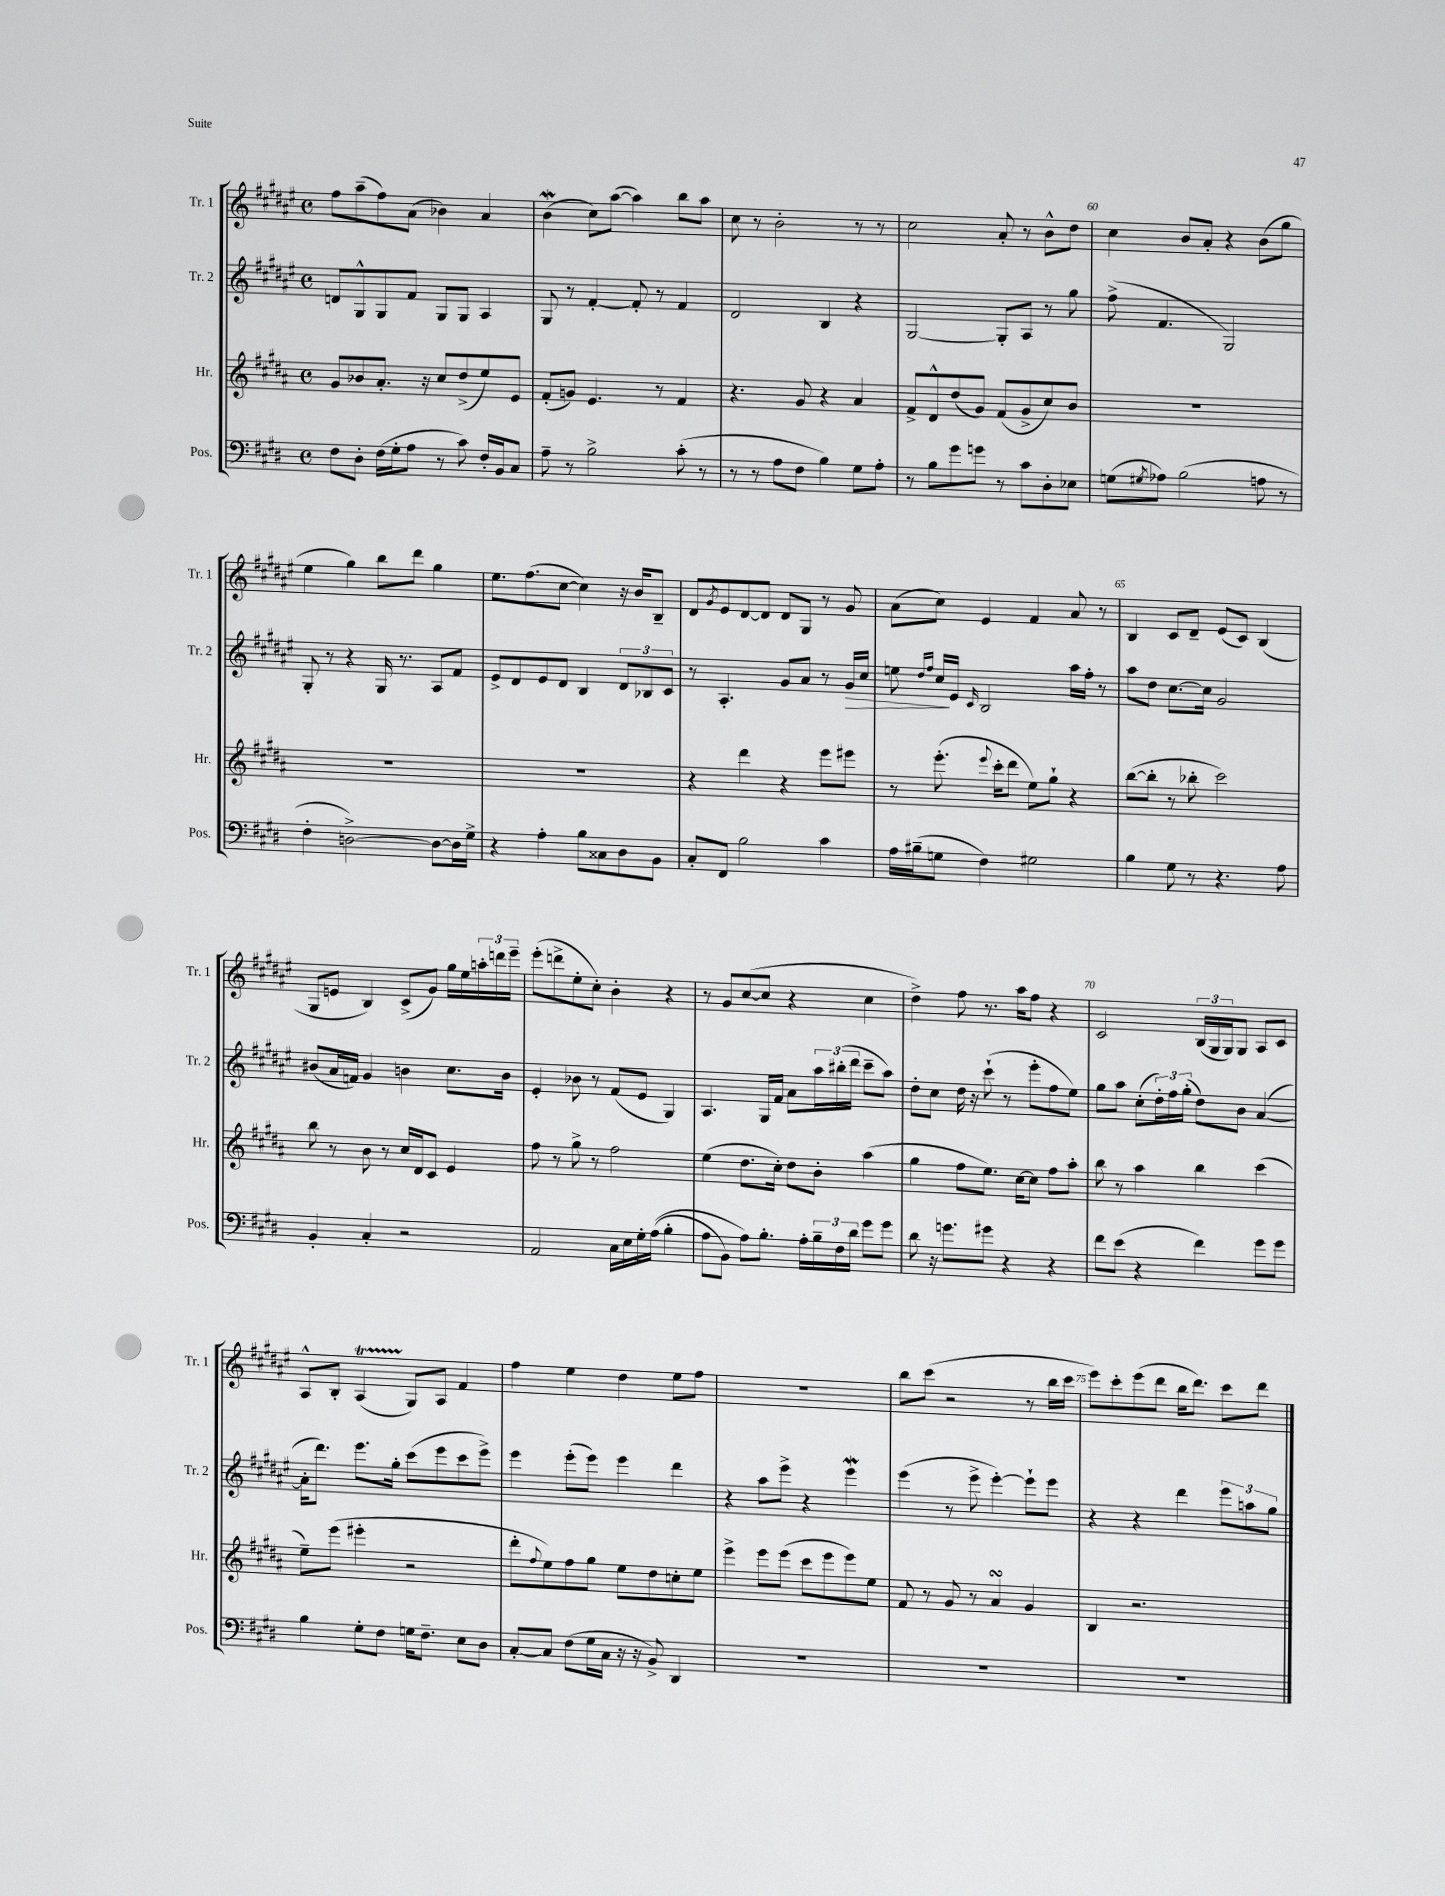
<<
\new StaffGroup <<
\new Staff = "s0" \with { instrumentName = "Tr. 1" shortInstrumentName = "Tr. 1" } {
    \clef treble \key fis \major \defaultTimeSignature \time 4/4
    fis''8 ais''8--( fis''8) ais'8( bes'4) ais'4 |
    b'4\mordent( cis''8) ais''8~( ais''4) b''8 ais''8 |
    cis''8 r8 b'2-. r8 r8 |
    cis''2 ais'8-. r8 b'8-^ dis''8 |
    cis''4 b'8 ais'8-. r4 b'8( gis''8 |
    eis''4 gis''4) b''8 dis'''8 gis''4 |
    eis''8. fis''8.( cis''8~ cis''4) r16 b'16 b8-- |
    dis'8 \acciaccatura { gis'8 } eis'8 dis'8~ dis'8 dis'8 gis8 r8 gis'8 |
    ais'8( cis''8) eis'4 fis'4 ais'8 r8 |
    b4 cis'8 dis'8-- eis'8( cis'8) b4( |
    gis8 e'8 b4) cis'8->( gis'8) gis''16 eis''16 \tuplet 3/2 { a''16-. d'''16 eis'''16-- } |
    eis'''8-.( d'''8-> eis''8-. cis''8-.) b'4-. r4 |
    r8 gis'8 cis''8~( cis''8 r4 cis''4 |
    dis''4->) fis''8 r8. ais''16 fis''8 r4 |
    cis'2 \tuplet 3/2 { b16( gis16 gis16) } gis8 ais8 cis'8 |
    ais8-^ b8-. ais4\startTrillSpan( gis8\stopTrillSpan) ais8 fis'4 |
    fis''4 eis''4 dis''4 eis''8 fis''8 |
    R1 |
    b''8 cis'''8( r2 r8 b''16 cis'''16 |
    eis'''8) cis'''8-. eis'''8( dis'''8 b''16 dis'''8.) cis'''8 dis'''8 \bar "|." |
}
\new Staff = "s1" \with { instrumentName = "Tr. 2" shortInstrumentName = "Tr. 2" } {
    \clef treble \key fis \major \defaultTimeSignature \time 4/4
    d'8 gis8-^ gis8 fis'8 gis8 gis8 ais4 |
    gis8 r8 fis'4~-. fis'8-. r8 fis'4 |
    dis'2 b4 r4 |
    gis2~ gis8-. ais8 r8 gis''8 |
    fis''8->( fis'4. gis2) |
    gis8-. r8 r4 gis16 r8. ais8 fis'8 |
    eis'8-> dis'8 eis'8 dis'8 b4 \tuplet 3/2 { dis'8 bes8 cis'8 } |
    r8 ais4.-. gis'8 ais'8 r8 gis'16\> cis''16 |
    e''8 \grace { dis''16 fis''16 } cis''16\! eis'16 \grace { cis'16 } b2 ais''16 fis''16-. r8 |
    ais''8 dis''8 cis''8.~ cis''16 gis'2 |
    bis'8( ais'16 f'16) gis'4 b'4 cis''8. b'16 |
    eis'4-. bes'8 r8 fis'8( eis'8 gis4) |
    ais4. gis16 fis'16 ais'8 \tuplet 3/2 { ais''16 bis''16-.( dis'''16 } cis'''8-- ais''8) |
    dis''8-. cis''8 dis''16 r16 cis'''8-!( r8 eis'''8-. fis''8 eis''8) |
    gis''8 ais''8 cis''8-.( \tuplet 3/2 { dis''16-.) fis''16 gis''16-.( } dis''8) b'8 ais'4~( |
    ais'16-. dis'''8.) eis'''8. gis''16-. cis'''8( eis'''8 cis'''8 eis'''8->) |
    eis'''4 eis'''8-.( eis'''8) eis'''4 dis'''4 |
    r4 ais''8 eis'''8-> r4 eis'''4\mordent |
    eis'''4( r8 eis'''8-> eis'''4~-.) eis'''8-! eis'''8 |
    r4 r4 dis'''4 \tuplet 3/2 { eis'''8 a''8 gis''8 } \bar "|." |
}
\new Staff = "s2" \with { instrumentName = "Hr." shortInstrumentName = "Hr." } {
    \clef treble \key b \major \defaultTimeSignature \time 4/4
    gis'8 bes'8 ais'8.-. r16 cis''8 dis''8->( e''8) e'8 |
    fis'8-.( g'8) e'4. r8 fis'4 |
    r4. gis'8 r4 ais'4 |
    fis'8-> dis'8-^ dis''8( gis'8) fis'8( gis'8-> cis''8) b'8 |
    R1 |
    R1 |
    R1 |
    r4 dis'''4 r4 e'''8 eis'''8 |
    r8 e'''8.-.( \appoggiatura { e'''8 } cis'''16-. dis'''8 e''8) gis''8-! r4 |
    b''8~( b''8-. r8 bes''8-. cis'''2) |
    b''8 r8 b'8 r8 cis''16 dis'16 cis'8 e'4 |
    fis''8 r8 gis''8-> r8 fis''2 |
    e''4( dis''8. cis''16-.) dis''8 b'8-. ais''4( |
    gis''4 fis''8 e''8.) cis''16~ cis''8 fis''8 ais''8-. |
    b''8 r8 ais''4 b''4 cis'''4( |
    e''8--) e'''8( eis'''4-. r2 |
    dis'''8-. \appoggiatura { fis''8 } e''8) fis''8 gis''8 e''8 dis''8 c''8-. e''8 |
    e'''4-> e'''8 e'''8( cis'''8 e'''8 e'''8) e''8 |
    fis'8 r8 gis'8 r8 ais'4\turn gis'4 |
    b4 r2. \bar "|." |
}
\new Staff = "s3" \with { instrumentName = "Pos." shortInstrumentName = "Pos." } {
    \clef bass \key e \major \defaultTimeSignature \time 4/4
    fis8 dis8-. fis16( gis16-. a8 r8 cis'8) fis16-. b,16 cis8 |
    a8-- r8 b2-> cis'8-.( r8 |
    r8 r8 a8 fis8 b4) gis8 a8-. |
    r8 b8 gis'8 g'8 r8 cis'8 dis8-. ees8 |
    g8( \acciaccatura { gis8 } aes8) b2( a8 r8 |
    fis4-. d2~->) d8~ d16 gis16-> |
    r4 a4-. b8 cisis8 dis8 b,8 |
    cis8-. fis,8 b2 cis'4 |
    a16 bis16--( g8 fis4) gis2 |
    b4 gis8 r8 r4. a8 |
    b,4-. cis4-. r2 |
    a,2 cis16 e16 gis16-. a16(\( b4-. |
    a8 b,8) a8\) b8.-. a16-. \tuplet 3/2 { b16-- fis16 dis'16 } gis'8 gis'8 |
    dis'8 r16 g'8. gis'8 r4 r4 |
    fis'8 e'8( r4 fis'4) gis'8 gis'8 |
    b4 gis8-. fis8 g16 fis8.-- e8 dis8 |
    cis8~-. cis8 fis8( gis16 cis16 r16 r16 b,8->) dis,4 |
    R1 |
    R1 |
    R1 \bar "|." |
}
>>
>>
\layout { \context { \Score currentBarNumber = #56 \override BarNumber.break-visibility = ##(#f #t #t) barNumberVisibility = #(every-nth-bar-number-visible 5) } }
